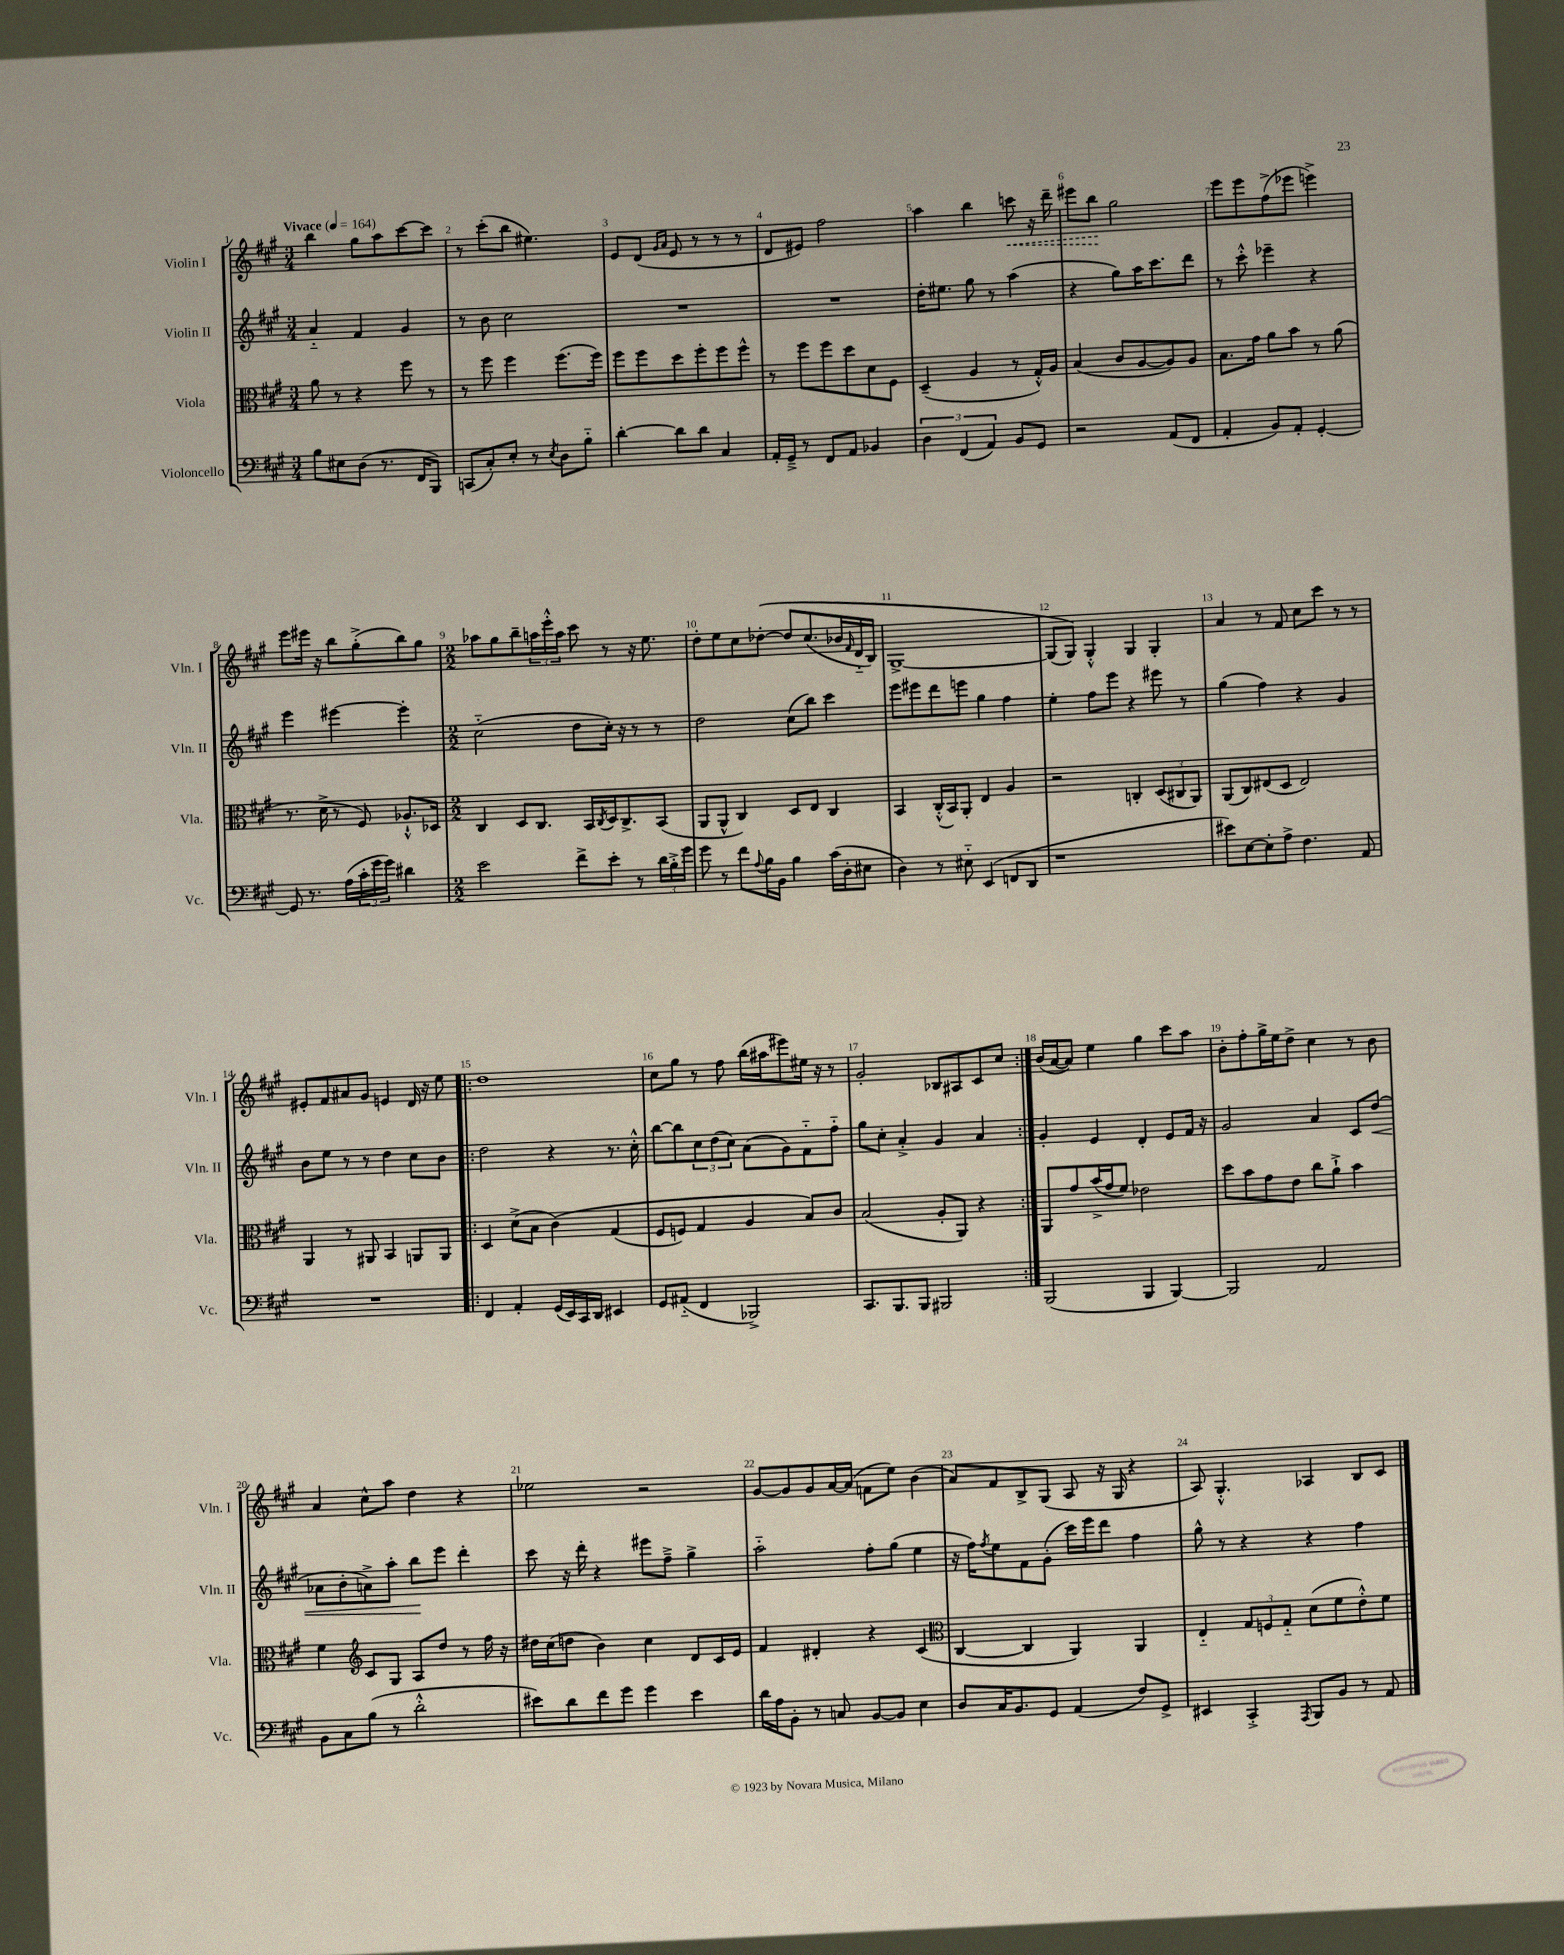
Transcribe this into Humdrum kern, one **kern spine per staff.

**kern	**kern	**kern	**dynam	**kern	**dynam
*part4	*part3	*part2	*part2	*part1	*part1
*staff4	*staff3	*staff2	*staff2	*staff1	*staff1
*I"Violoncello	*I"Viola	*I"Violin II	*	*I"Violin I	*
*I'Vc.	*I'Vla.	*I'Vln. II	*	*I'Vln. I	*
*clefF4	*clefC3	*clefG2	*	*clefG2	*
*k[f#c#g#]	*k[f#c#g#]	*k[f#c#g#]	*	*k[f#c#g#]	*
*M3/4	*M3/4	*M3/4	*	*M3/4	*
*MM164	*MM164	*MM164	*	*MM164	*
=1	=1	=1	=1	=1	=1
!	!	!	!	!LO:TX:a:B:t=Vivace	!
8B\L	8a\	4a/	.	4bb\	.
8E#X\	8r	.	.	.	.
(8D\J	4r	4f#/	.	8gg#\L	.
8.r	.	.	.	8aa\	.
.	8ff#\	4g#/	.	[8ccc#\	.
16FF#/KL	.	.	.	.	.
8BBB/J)	8r	.	.	8ccc#\J]	.
=2	=2	=2	=2	=2	=2
(8CCn/L	8r	8r	.	8r	.
8C#'/)	8ff#\	8b\	.	(8ccc#'\L	.
8E'/J	4ff#\	2cc#\	.	8bb\J	.
8r	.	.	.	4.ee#X\)	.
8qE/	.	.	.	.	.
8D\L	(8.ff#\L	.	.	.	.
8B\J	.	.	.	.	.
.	16ff#\Jk)	.	.	.	.
=3	=3	=3	=3	=3	=3
[4d'\	8ff#\L	2.r	.	8e/L	.
.	8ff#\	.	.	(8d/J	.
.	.	.	.	16qqg#/LL	.
.	.	.	.	16qqa/JJ	.
8d\L]	8dd\	.	.	8e/	.
8d\J	8ff#'\	.	.	8r	.
4C#/	8ff#\	.	.	8r	.
.	8ff#^^\J	.	.	8r	.
=4	=4	=4	=4	=4	=4
16AA'/LL	8r	2.r	.	8d/L	.
16GG#~^/JJ	.	.	.	.	.
8r	8ff#\L	.	.	8e#X/J)	.
8FF#/L	8ff#\	.	.	2ff#\	.
8AA/J	8dd\	.	.	.	.
4BB-X/	8d\	.	.	.	.
.	8F#\J	.	.	.	.
=5	=5	=5	=5	=5	=5
6D\	(4D~/	16dd'\KL	.	4aa\	.
.	.	8.ee#X\J	.	.	.
(6FF#/	.	.	.	.	.
.	4A/	8gg#\	.	4bb\	.
6AA/)	.	.	.	.	.
.	.	8r	.	.	.
!	!	!	!	!	!LO:HP:b
8BB/L	8r	(4aa\	.	8cccn\	<
8GG#/J	16G#'^^/LL)	.	.	16r	.
.	16A/JJ	.	.	16ddd~\	.
=6	=6	=6	=6	=6	=6
2r	(4B/	4r	.	8eee#X\L	.
.	.	.	.	8bb\J	.
.	8c#/L	8gg#\L)	.	2gg#\	[
.	[8A/	16aa\K	.	.	.
.	.	8.ccc#\	.	.	.
(8AA/L	8A/])	.	.	.	.
8FF#/J	8A/J	8ddd\J	.	.	.
=7	=7	=7	=7	=7	=7
4AA'/	8.B\L	8r	.	8eee\L	.
.	.	8ccc#'^^\	.	8eee\	.
.	16g#\Jk	.	.	.	.
8BB/L)	8a\L	4eee-X~\	.	(8ff#^\	.
8AA'/J	8b\J	.	.	8eee-X\J	.
[4GG#'/	8r	4r	.	4eeen^\)	.
.	(8a\	.	.	.	.
!!LO:LB:g=z
=8	=8	=8	=8	=8	=8
8GG#/]	8.r	4eee\	.	8eee\L	.
8.r	.	.	.	16eee#X\Jk	.
.	16d^\	.	.	16r	.
.	8r	[4eee#X\	.	8bb\L	.
(16A\LL	.	.	.	.	.
24c#'\	8F#/)	.	.	(8gg#'^\	.
24g#\	.	.	.	.	.
24g#\JJ)	.	.	.	.	.
4d#X\	8.A-X`^^/L	4eee#'\]	.	8bb\)	.
.	.	.	.	8gg#\J	.
.	16D-X/Jk	.	.	.	.
=9	=9	=9	=9	=9	=9
*M2/2	*M2/2	*M2/2	*	*M2/2	*
2e\	4C#/	(2cc#\	.	8aa-X\L	.
.	.	.	.	8gg#\	.
.	8D/L	.	.	8bb~\	.
.	8.C#/J	.	.	24aan\L	.
.	.	.	.	24eee'^^\	.
.	.	.	.	24aa\JJ	.
8f#^\L	.	8dd\L	.	8ccc#\	.
.	16BB/LL	.	.	.	.
.	8qC#/	.	.	.	.
8e'\J	16D/J	16cc#'\Jk)	.	8r	.
.	8.C#^/	16r	.	.	.
8r	.	8r	.	16r	.
.	.	.	.	8.ee\	.
24d\LL	(8BB/J	8r	.	.	.
24B'^\	.	.	.	.	.
24g#\JJ	.	.	.	.	.
=10	=10	=10	=10	=10	=10
8g#\	8AA/L	2dd\	.	8dd'\L	.
8r	8AA^^/J	.	.	8ee\	.
8f#\L	4C#/)	.	.	8cc#\	.
8qqA/	.	.	.	.	.
16B\L	.	.	.	([8dd-X'\J	.
16BB\JJ	.	.	.	.	.
4B\	8D/L	(8cc#\L	.	8dd-/L]	.
.	8E/J	8bb\J)	.	(8.cc#/	.
(16c#\LL	4C#/	4ccc#\	.	.	.
16D'\J	.	.	.	16b-X/L	.
.	.	.	.	16qqf#/	.
8E#X\J	.	.	.	16d/	.
.	.	.	.	16B/JJ)	.
=11	=11	=11	=11	=11	=11
4D\)	4BB/	8eee\L	.	[1G#^	.
.	.	8eee#X\	.	.	.
8r	(16C#'^^/LL	8ddd\	.	.	.
.	16BB/J)	.	.	.	.
8E#X\	8AA'/J	8eeen\J	.	.	.
(4EE/	4E/	4gg#\	.	.	.
8FFn/L	4A/	4ff#\	.	.	.
8DD/J	.	.	.	.	.
=12	=12	=12	=12	=12	=12
1r	2r	4ee'\	.	(8G#/L]	.
.	.	.	.	8G#/J))	.
.	.	8ff#\L	.	4G#'^^/	.
.	.	8eee\J	.	.	.
.	4Cn'/	4r	.	4G#/	.
.	(12D/L	8eee#X\	.	4G#'/	.
.	12C#X/	.	.	.	.
.	.	8r	.	.	.
.	12AA/J)	.	.	.	.
=13	=13	=13	=13	=13	=13
8e#X\L)	(8AA/L	(4gg#\	.	4a/	.
[8E\	8C#/)	.	.	.	.
8E'\]	(8E#X/	4ff#\)	.	8r	.
8A^\J	8D/J	.	.	8f#/	.
4.F#\	2E#/)	4r	.	8cc#\L	.
.	.	.	.	8ccc#\J	.
.	.	4g#/	.	8r	.
8AA/	.	.	.	8r	.
!!LO:LB:g=z
=14	=14	=14	=14	=14	=14
1r	4AA/	8b\L	.	8e#X'/L	.
.	.	8ee\J	.	8f#/	.
.	8r	8r	.	8a#X/	.
.	8AA#X/	8r	.	8g#/J	.
.	4BB/	4dd\	.	4en/	.
.	8AAn/L	8cc#\L	.	16d/	.
.	.	.	.	16r	.
.	8AA/J	8b\J	.	8ee\	.
=15!|:	=15!|:	=15!|:	=15!|:	=15!|:	=15!|:
4FF#/	4D/	2dd\	.	1dd	.
4AA'/	(8d^\L	.	.	.	.
.	8B\J	.	.	.	.
(16GG#/LL	(4c#\)	4r	.	.	.
16EE/)	.	.	.	.	.
16CC#/	.	.	.	.	.
16DD/JJ	.	.	.	.	.
4EE#X/	(4G#/	8.r	.	.	.
.	.	16cc#'^^\	.	.	.
=16	=16	=16	=16	=16	=16
8GG#/L	8F#/L	[8bb\L	.	8cc#\L	.
(8AA#X/J	8Fn/J)	8bb\]	.	8gg#\J	.
4FF#/	4G#/	12cc#\	.	8r	.
.	.	(12dd\	.	.	.
.	.	.	.	8ff#\	.
.	.	12cc#\J)	.	.	.
2BBB-X^/)	4A/	(8a\L	.	(16bb\LL	.
.	.	.	.	16aa#X\J	.
.	.	8g#\)	.	8eee#X\)	.
.	8B/L)	8f#\	.	16ee#X\Jk	.
.	.	.	.	16r	.
.	8c#/J	8ff#\J	.	8r	.
=17	=17	=17	=17	=17	=17
8.CC#/L	(2B/	8gg#\L	.	2g#'/	.
.	.	8cc#'\J	.	.	.
8.BBB/	.	.	.	.	.
.	.	4a'^/	.	.	.
8BBB/J	.	.	.	.	.
2BBB#X/	8A'/L	4g#/	.	8B-X/L	.
.	8AA/J)	.	.	8A#X/	.
.	4r	4a/	.	8c#/	.
.	.	.	.	8cc#/J	.
=18:|!	=18:|!	=18:|!	=18:|!	=18:|!	=18:|!
(2BBB/	8AA/L	4g#'/	.	(16b/LL	.
.	.	.	.	[16a/J	.
.	8g#/	.	.	8a/J])	.
.	(16b^/L	4e/	.	4ee\	.
.	16g#/J	.	.	.	.
.	8f#/J)	.	.	.	.
4BBB/	2e-X\	4d'/	.	4gg#\	.
[4BBB/)	.	8e/L	.	8ccc#\L	.
.	.	16f#/Jk	.	8aa\J	.
.	.	16r	.	.	.
=19	=19	=19	=19	=19	=19
2BBB/]	8dd\L	2g#/	.	8b'\L	.
.	8b\	.	.	8ff#'\	.
.	8g#\	.	.	16gg#^\L	.
.	.	.	.	16ee\J	.
.	8e\J	.	.	8dd^\J	.
2AA/	8cc#\L	4a/	.	4cc#\	.
.	8a`^\J	.	.	.	.
.	4b\	8c#/L	.	8r	.
!	!	!	!LO:HP:b	!	!
.	.	(8dd/J	<	8b\	.
!!LO:LB:g=z
=20	=20	=20	=20	=20	=20
8BB\L	4f#\	8a-X\L	.	4a/	.
8C#\	.	8b'\	.	.	.
*	*clefG2	*	*	*	*
(8B\J	8c#/L	8an^\)	.	8cc#^^\L	.
8r	8G#/J	8aa'\J	.	8aa\J	.
2d'^^\	8A/L	8bb\L	.	4dd\	.
.	8dd/J	8eee\J	[	.	.
.	8r	4ddd'\	.	4r	.
.	16ff#\	.	.	.	.
.	16r	.	.	.	.
=21	=21	=21	=21	=21	=21
8e#X\L)	16dd#X\LL	8ccc#\	.	2ee-X\	.
.	(16cc#\J	.	.	.	.
8d\	8ddn\J	16r	.	.	.
.	.	16ddd'\	.	.	.
8f#\	4b\)	4r	.	.	.
8g#\J	.	.	.	.	.
4g#\	4cc#\	8eee#X\L	.	2r	.
.	.	8ff#~^\J	.	.	.
4e#\	8d/L	4gg#^\	.	.	.
.	16c#/L	.	.	.	.
.	16e/JJ	.	.	.	.
=22	=22	=22	=22	=22	=22
16d\LL	4f#/	2aa\	.	[8g#/L	.
16A\J	.	.	.	.	.
8BB'\J	.	.	.	8g#/]	.
8r	4d#X'/	.	.	8g#/	.
8Cn/	.	.	.	[16a/L	.
.	.	.	.	(16a/JJ]	.
[8BB/L	4r	8ff#'\L	.	8fn\L	.
8BB/J]	.	(8gg#\J	.	8ee\J)	.
4E\	(4c#/	4ee\	.	(4b\	.
=23	=23	=23	=23	=23	=23
*	*clefC3	*	*	*	*
8D/L	[4C#/	16r	.	8a/L)	.
.	.	16ff#\KL)	.	.	.
.	.	8qff#/	.	.	.
16C#/K	.	8ee\	.	8f#/	.
8.BB/	.	.	.	.	.
.	4C#/]	8f#\	.	8B^/	.
8GG#/J	.	(8g#'\J	.	(8G#/J	.
(4AA/	4AA/)	16ccc#\LL)	.	8A/	.
.	.	16eee\J	.	.	.
.	.	8ddd\J	.	16r	.
.	.	.	.	16G#/	.
8F#/L)	4AA/	4ff#\	.	4r	.
8GG#^/J	.	.	.	.	.
=24	=24	=24	=24	=24	=24
4EE#X/	4E/	8gg#^^\	.	8A/)	.
.	.	8r	.	4.G#'^^/	.
4CC#'^/	12G#/L	4r	.	.	.
.	12Fn/	.	.	.	.
.	12G#/J	.	.	.	.
8qAAA/	.	.	.	.	.
8BBB/L	(8d\L	4r	.	4A-X/	.
8BB/J	8f#\	.	.	.	.
8r	8e'^^\)	4ff#\	.	8B/L	.
8AA/	8f#\J	.	.	8c#/J	.
==	==	==	==	==	==
*-	*-	*-	*-	*-	*-
